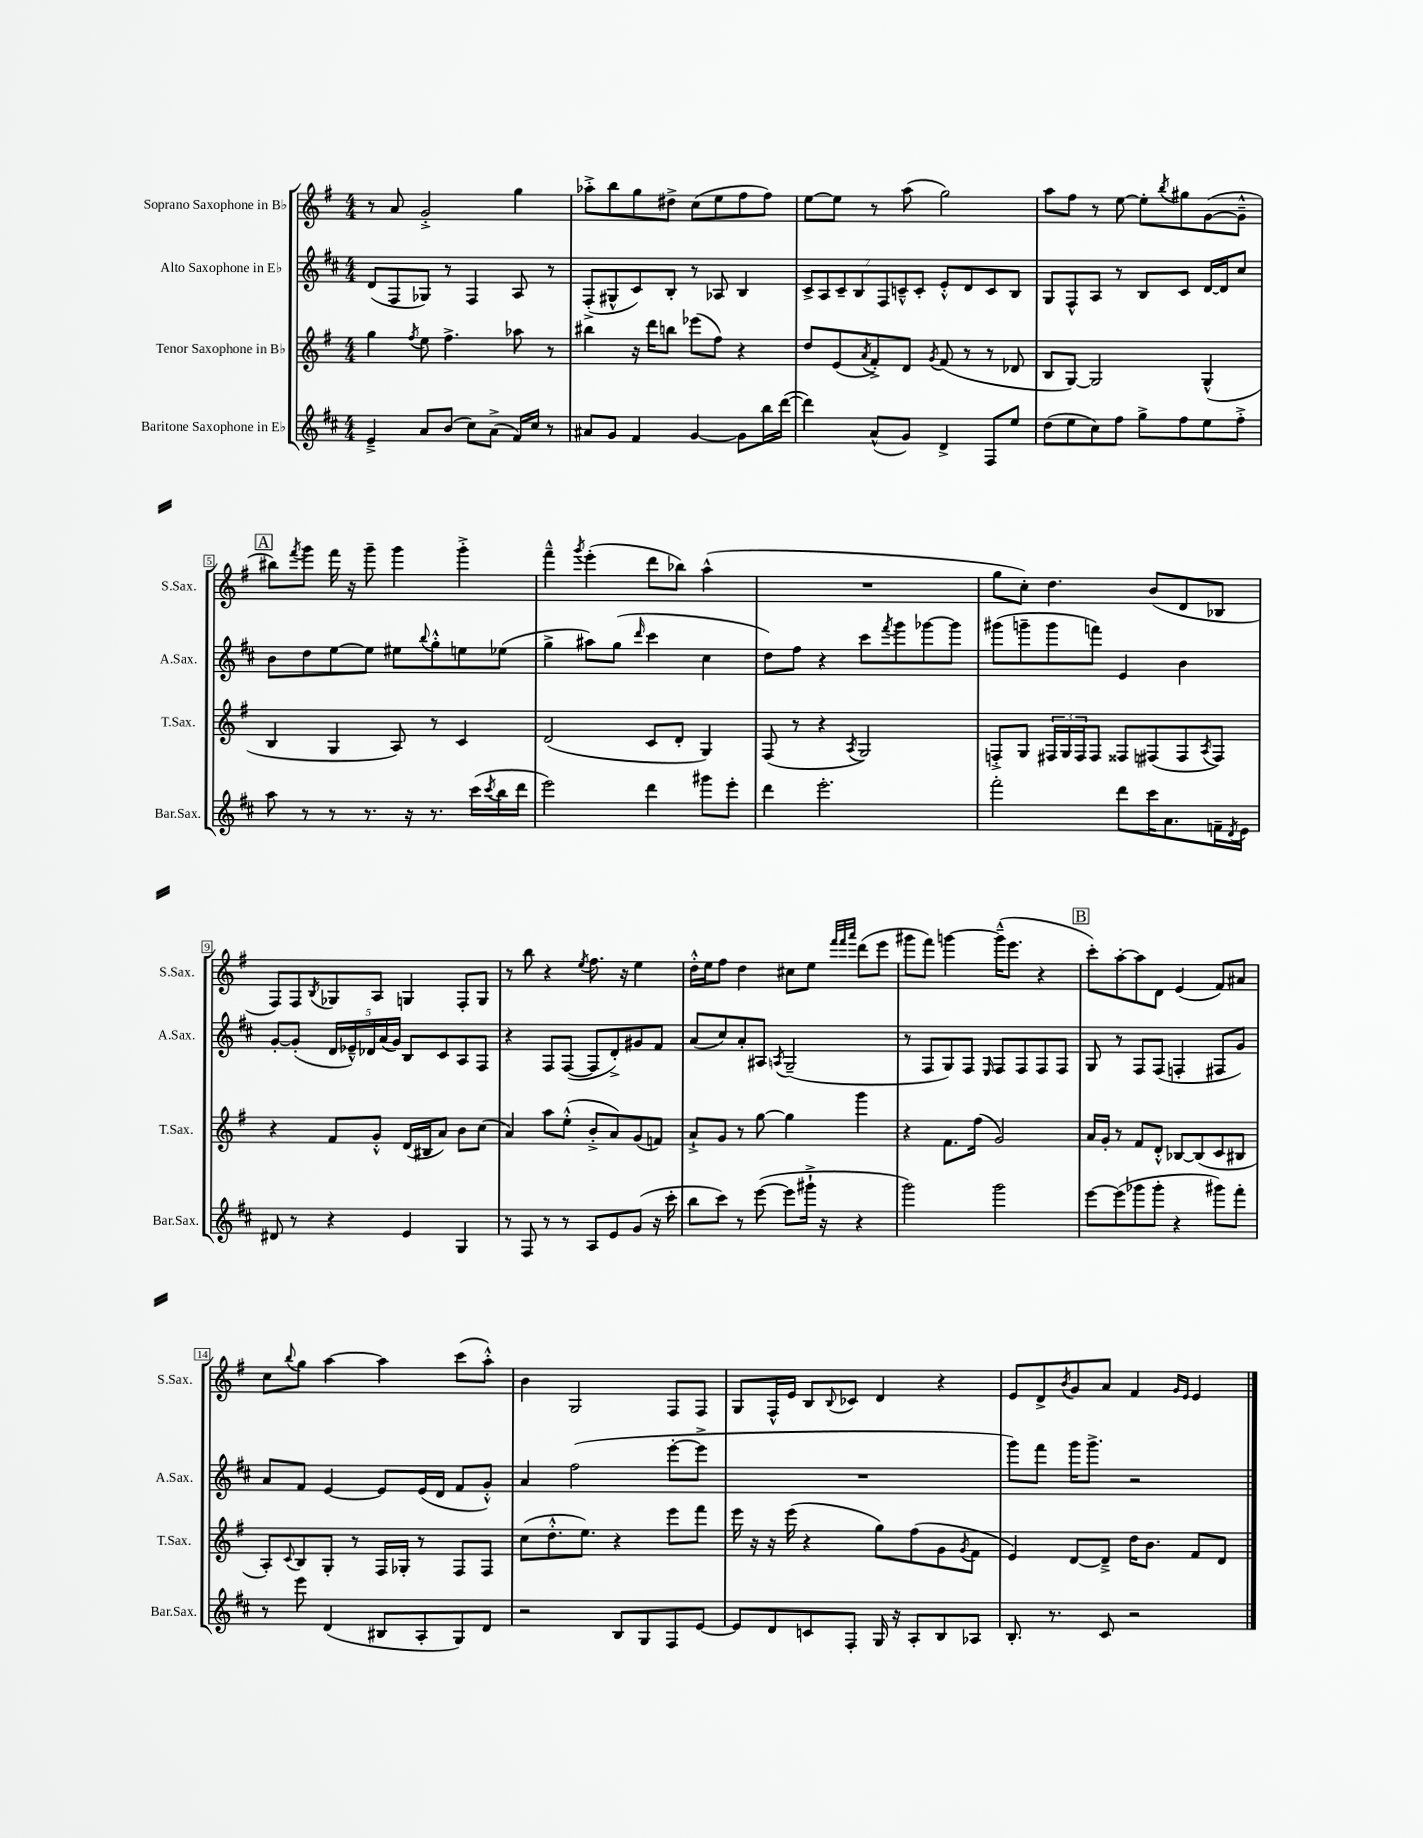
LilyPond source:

<<
\new StaffGroup <<
\new Staff = "s0" \with { instrumentName = "Soprano Saxophone in Bb" shortInstrumentName = "S.Sax." } {
    \clef treble \key g \major \numericTimeSignature \time 4/4
    r8 a'8 g'2-.-> g''4 |
    aes''8-.-> b''8 g''8 dis''8-> c''8( e''8 fis''8 fis''8) |
    e''8~ e''8 r8 a''8( g''2) |
    a''8 fis''8 r8 e''8~ e''8-. \acciaccatura { b''8 } gis''8 g'8~( g'8---^ |
    \mark \markup { \box "A" } bis''8) \acciaccatura { fis'''8 } g'''8 fis'''16 r16 g'''8-- g'''4 g'''4-.-> |
    fis'''4---^ \acciaccatura { g'''8 } e'''4-.( d'''8 bes''8) a''4-^( |
    R1 |
    g''8 c''8-.) d''4. b'8( d'8 bes8 |
    fis8) fis8 \acciaccatura { b8 } ges8 a8 g4 fis8-. g8 |
    r8 b''8 r4 \acciaccatura { e''8 } fis''8. r16 e''4 |
    d''16-.-^ e''16 fis''8 d''4 cis''8 e''8 \grace { fis'''32 fis'''32 a'''32 } d'''8( e'''8 |
    gis'''8 fis'''8) g'''4~ g'''16---^( e'''8. r4 |
    \mark \markup { \box "B" } c'''8-.) a''8~-. a''8 d'8 e'4( fis'8) ais'8 |
    c''8 \appoggiatura { b''8 } g''8 a''4~ a''4 c'''8( a''8-.-^) |
    b'4 g2 fis8 fis8 |
    g8 fis16-^ e'16 b8 \appoggiatura { b8 } ces'8 d'4 r4 |
    e'8 d'8-> \acciaccatura { b'8 } g'8 a'8 fis'4 \grace { g'16 e'16 } e'4 \bar "|." |
}
\new Staff = "s1" \with { instrumentName = "Alto Saxophone in Eb" shortInstrumentName = "A.Sax." } {
    \clef treble \key d \major \numericTimeSignature \time 4/4
    d'8( fis8 ges8) r8 fis4 a8 r8 |
    fis8-.->( gis8-^ cis'8) b8-. r8 aes8 b4 |
    \tuplet 7/4 { cis'8-> a8 cis'8-- b8 fis8 c'8---^ c'8-. } e'8-.-^ d'8 c'8 b8 |
    g8 fis8-^ a8 r8 b8 cis'8 d'16~ d'16 cis''8 |
    \mark \markup { \box "A" } b'8 d''8 e''8~ e''8 eis''8 \appoggiatura { b''8 } g''8-.-^ e''8 ees''8( |
    g''4-> ais''8) g''8( \grace { d'''16 } cis'''4 cis''4 |
    d''8) fis''8 r4 cis'''8 \acciaccatura { fis'''8 } g'''8 ges'''8~ ges'''8 |
    gis'''8( g'''8-- g'''8 f'''8) e'4 b'4 |
    g'8~-. g'8-.( \tuplet 5/4 { d'16 ees'16---^) des'16 a'16( g'16) } b8 cis'8 a8 fis8 |
    r4 fis8 fis8~( fis8 d'8-.->) gis'8 fis'8 |
    a'8( cis''8) a'8-. ais8 \acciaccatura { a8 } g2--( |
    r8 fis8 g8) fis8 \grace { e16 } fis8 fis8 fis8 fis8 |
    \mark \markup { \box "B" } g8 r8 fis8 fis8( f4-. fis8 g'8) |
    a'8 fis'8 e'4~ e'8 e'16( d'16 fis'8 g'8-.-^) |
    a'4 fis''2( e'''8~-. e'''8-> |
    R1 |
    g'''8) fis'''8 g'''16 g'''8.-> r2 \bar "|." |
}
\new Staff = "s2" \with { instrumentName = "Tenor Saxophone in Bb" shortInstrumentName = "T.Sax." } {
    \clef treble \key g \major \numericTimeSignature \time 4/4
    g''4 \acciaccatura { fis''8 } e''8 fis''4.-> aes''8 r8 |
    bis''4 r16 d'''16 b''8 ees'''8( fis''8) r4 |
    d''8 e'8( \acciaccatura { a'8 } fis'8-.->) d'8 \acciaccatura { g'8 } fis'8( r8 r8 des'8 |
    b8 g8~) g2 g4-^( |
    \mark \markup { \box "A" } b4 g4 a8) r8 c'4 |
    d'2( c'8 d'8-. g4) |
    fis8( r8 r4 \acciaccatura { a8 } g2) |
    f8-.-> g8 \tuplet 3/2 { fis16 g16 fis16 } fis8 fisis8 fis8( fis8 \acciaccatura { a8 } fis8) |
    r4 fis'8 g'8-.-^ d'16( bis16 a'8) b'8 c''8( |
    a'4) a''8 e''8-.-^( b'8-.-> a'8) g'8( f'8) |
    a'8-!-> g'8 r8 g''8~ g''4 g'''4 |
    r4 fis'8. fis''16( g'2) |
    \mark \markup { \box "B" } a'16 g'16-. r8 fis'8 d'8-.-^ bes8~ bes8( c'8 bis8 |
    a8-.) \appoggiatura { c'8 } b8 g8-. r8 fis16 ges16-. r8 fis8 fis8 |
    c''8( d''8.-.-^ e''8.) r4 e'''8 fis'''8 |
    e'''16 r16 r16 e'''16( r4 g''8) fis''8( g'8 \acciaccatura { g'8 } fis'8 |
    e'4) d'8~ d'8---> d''16 b'8. fis'8 d'8 \bar "|." |
}
\new Staff = "s3" \with { instrumentName = "Baritone Saxophone in Eb" shortInstrumentName = "Bar.Sax." } {
    \clef treble \key d \major \numericTimeSignature \time 4/4
    e'4---> a'8 b'8( cis''8) a'8->( fis'16) cis''16 r8 |
    ais'8 g'8 fis'4 g'4~ g'8 b''16 d'''16~( |
    d'''4) a'8-^( g'8) d'4-> fis8 e''8 |
    d''8( e''8 cis''8) fis''8 g''8-> fis''8 e''8 fis''8-.-> |
    \mark \markup { \box "A" } a''8 r8 r8 r8. r16 r8. cis'''16( \acciaccatura { cis'''8 } b''16 d'''16 |
    e'''2) d'''4 gis'''8 e'''8-. |
    d'''4 e'''2.-. |
    fis'''2-. d'''8 cis'''16 a'8. f'16-- \acciaccatura { d'8 } e'16 |
    dis'8 r8 r4 e'4 g4 |
    r8 fis8 r8 r8 a8 e'8 g'8( r16 cis'''16-. |
    b''8 cis'''8) r8 e'''8~( e'''8 gis'''16-!-> r16 r4 |
    g'''2) g'''2 |
    \mark \markup { \box "B" } e'''8~ e'''8( ges'''8 ges'''8-. r4 gis'''8) fis'''8-. |
    r8 e'''8 d'4( bis8 a8-. g8) d'8 |
    r2 b8 g8 fis8 e'8~ |
    e'8 d'8 c'8 fis8-. g16 r16 a8-. b8 aes8 |
    b8.-. r8. cis'8 r2 \bar "|." |
}
>>
>>
\layout { \context { \Score \override BarNumber.stencil = #(make-stencil-boxer 0.1 0.3 ly:text-interface::print) } }
